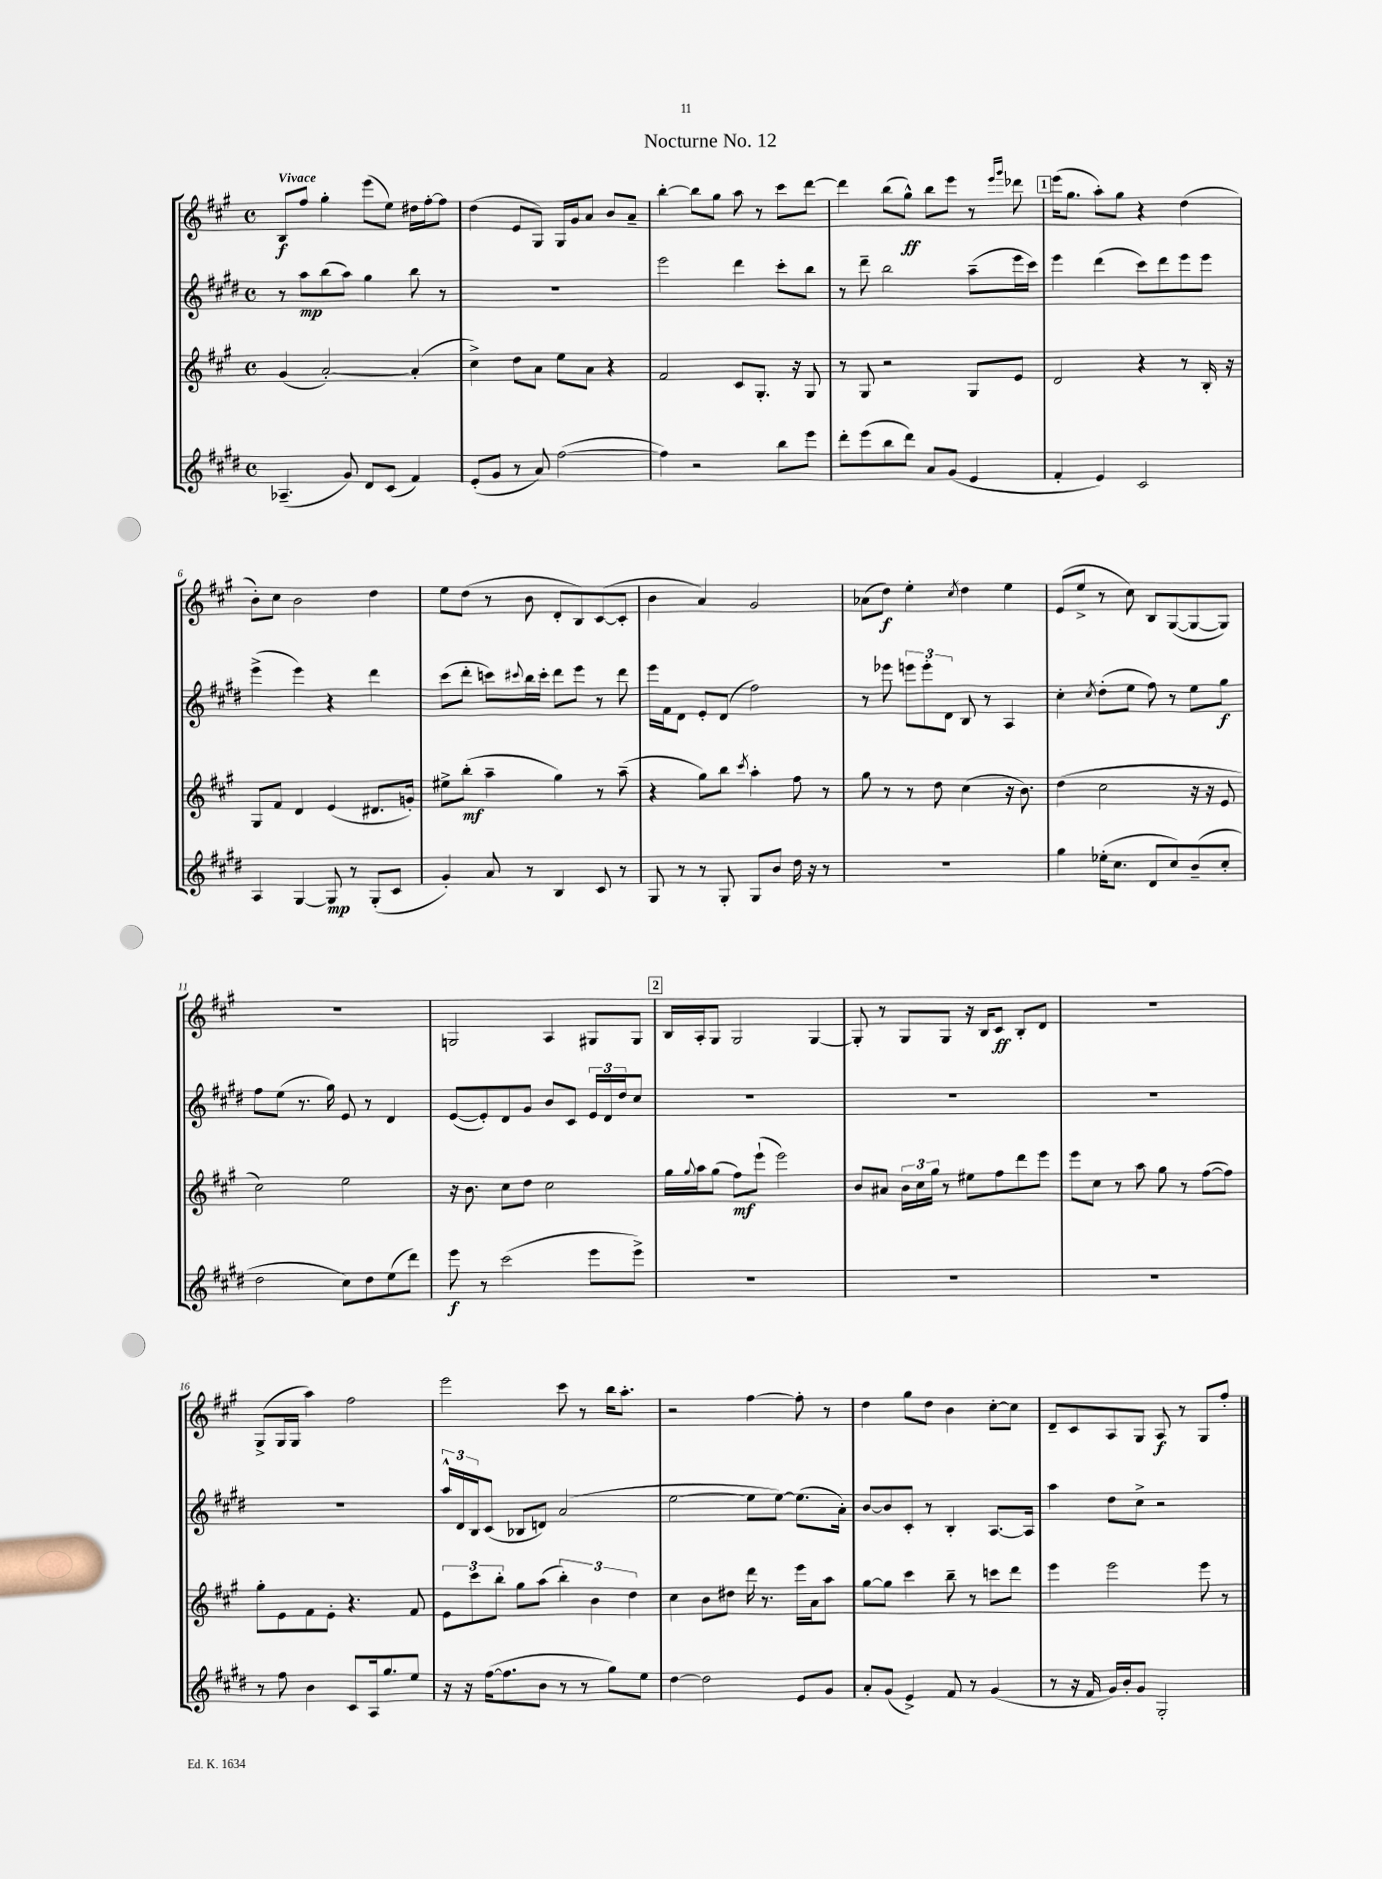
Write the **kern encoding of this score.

**kern	**kern	**kern	**kern
*staff4	*staff3	*staff2	*staff1
*clefG2	*clefG2	*clefG2	*clefG2
*k[f#c#g#d#]	*k[f#c#g#]	*k[f#c#g#d#]	*k[f#c#g#]
*M4/4	*M4/4	*M4/4	*M4/4
*met(c)	*met(c)	*met(c)	*met(c)
(4.A-~	(4g#	8r	8B
.	.	8aa	8ff#
.	[2a')	(8bb	4gg#'
8g#)	.	8aa)	.
8d#	.	4gg#	(8eee
(8c#	.	.	8ee)
4f#)	(4a']	8bb	16dd#
.	.	.	[16ff#'
.	.	8r	8ff#]
=	=	=	=
(8e'	4cc#^)	1r	(4dd
8g#	.	.	.
8r	8dd	.	8e
8a)	8a	.	8G#)
([2ff#	8ee	.	16G#
.	.	.	16g#
.	8a	.	8a
.	4r	.	8b
.	.	.	8a~
=	=	=	=
4ff#])	2f#	2eee	[4bb'
2r	.	.	8bb]
.	.	.	8gg#
.	8c#	4ddd#	8aa
.	8.G#'	.	8r
8bb	.	8ccc#'	8ccc#
.	16r	.	.
8eee	8G#	8bb	[8ddd
=	=	=	=
8ddd#'	8r	8r	4ddd]
(8eee	8G#	8ddd#~	.
8bb	2r	2bb	(8bb
8ddd#)	.	.	8gg#^^)
8a	.	.	8bb
(8g#	.	.	8eee
4e	8G#	(8aa~	8r
.	.	.	16qqeee
.	.	.	16qqggg#
.	8e	16eee	8ddd-
.	.	16ccc#)	.
=	=	=	=
4f#'	2d	4eee	(16eee
.	.	.	8.gg#
4e)	.	(4ddd#	8aa')
.	.	.	8gg#
2c#	4r	8ccc#)	4r
.	.	8ddd#	.
.	8r	8eee	(4dd
.	16B'	8eee	.
.	16r	.	.
=	=	=	=
4A	8G#	(4eee^	8b')
.	8f#	.	8cc#
[4G#	4d	4eee)	2b
8G#]	(4e	4r	.
8r	.	.	.
(8G#'	8.d#	4ddd#	4dd
8c#	.	.	.
.	16g')	.	.
=	=	=	=
4g#')	8ee#^	(8ccc#	8ee
.	(8bb'	8ddd#'	(8dd
8a	4aa~	8ccc)	8r
.	.	8qqccc#	.
8r	.	16bb	8b
.	.	16ccc#'	.
4B	4gg#)	8ddd#	8d'
.	.	8eee	8B)
8c#	8r	8r	([8c#
8r	(8aa~	8ddd#	8c#']
=	=	=	=
8G#	4r	16eee	4b
.	.	16f#	.
8r	.	8d#	.
8r	8gg#)	8e'	4a)
8G#'	8bb	(8d#	.
.	8qccc#	.	.
8G#	4aa'	2ff#)	2g#
8b	.	.	.
16dd#	8ff#	.	.
16r	.	.	.
8r	8r	.	.
=	=	=	=
1r	8gg#	8r	(8a-
.	8r	8eee-	8dd)
.	8r	12eee	4ee'
.	.	12eee'	.
.	8dd	.	.
.	.	12d#	.
.	.	.	8qcc#
.	(4cc#	8B	4dd
.	.	8r	.
.	16r	4A	4ee
.	8.b)	.	.
=	=	=	=
4gg#	(4dd	4cc#'	(8e
.	.	.	8ee^
.	.	8qcc#	.
(16ee-'	2cc#	(8dd#'	8r
8.cc#	.	.	.
.	.	8ee	8cc#)
8d#	.	8ff#)	8B
8cc#)	.	8r	([8G#
(8b~	16r	8ee	8G#_
.	16r	.	.
8cc#'	8e	8gg#	8G#])
=	=	=	=
2dd#	2cc#)	8ff#	1r
.	.	(8ee	.
.	.	8.r	.
.	.	16gg#)	.
8cc#)	2ee	8e	.
8dd#	.	8r	.
(8ee	.	4d#	.
8ddd#)	.	.	.
=	=	=	=
8eee	16r	([8e	2G
.	8.b	.	.
8r	.	8e'])	.
(2ccc#	8cc#	8d#	.
.	8dd	8g#	.
.	2cc#	8b	4A
.	.	8c#	.
8eee	.	24e	8G#
.	.	24d#	.
.	.	24dd#	.
8eee^)	.	8cc#	8G#
=	=	=	=
1r	16gg#	1r	16B
.	8qqgg#	.	.
.	16aa	.	16A'
.	(8gg#	.	8G#
.	8ff#)	.	2G#
.	(8eee`	.	.
.	2eee)	.	.
.	.	.	[4G#
=	=	=	=
1r	8b	1r	8G#']
.	8a#	.	8r
.	24b	.	8G#
.	24cc#	.	.
.	24gg#	.	.
.	8r	.	8G#
.	8ee#	.	16r
.	.	.	16B
.	8ff#	.	8c#
.	8ddd	.	8B'
.	8eee	.	8d
=	=	=	=
1r	8eee	1r	1r
.	8cc#	.	.
.	8r	.	.
.	8aa	.	.
.	8gg#	.	.
.	8r	.	.
.	([8ff#	.	.
.	8ff#])	.	.
=	=	=	=
8r	8gg#'	1r	(8G#^
8ff#	8e	.	16G#
.	.	.	16G#
4b	8f#	.	4aa)
.	8e'	.	.
8c#	4.r	.	2ff#
16A	.	.	.
8.gg#	.	.	.
8ee	8f#	.	.
=	=	=	=
16r	12e	24aa^^	2eee
.	.	24d#	.
16r	.	.	.
.	12ccc#	24B	.
([16ff#	.	(8c#	.
.	12bb'	.	.
8.ff#]	.	.	.
.	8gg#	8B-	.
8b	(8aa	8d)	.
8r	6bb')	(2a	8ccc#
8r	.	.	8r
.	6b	.	.
8gg#)	.	.	16bb
.	.	.	8.aa'
.	6dd	.	.
8ee	.	.	.
=	=	=	=
[4dd#	4cc#	[2ee	2r
2dd#]	8b	.	.
.	8dd#	.	.
.	16ddd	8ee]	[4ff#
.	8.r	.	.
.	.	[8ee)	.
8e	16eee	(8.ee]	8ff#']
.	16a	.	.
8g#	8aa	.	8r
.	.	16a')	.
=	=	=	=
8a'	[8gg#	[8b	4dd
(8g#	8gg#]	8b]	.
4e^)	4ccc#	8c#'	8gg#
.	.	8r	8dd
8f#	8bb~	4B'	4b
8r	8r	.	.
(4g#	8ccc	[8.A	[8cc#'
.	8ddd	.	8cc#]
.	.	16A]	.
=	=	=	=
8r	4eee	4aa	8d~
16r	.	.	8c#
16f#	.	.	.
16g#)	2eee	8dd#	8A
16b'	.	.	.
8g#	.	8cc#^	8G#
2G#'	.	2r	8A
.	.	.	8r
.	8eee	.	8G#
.	8r	.	8ff#'
==	==	==	==
*-	*-	*-	*-
